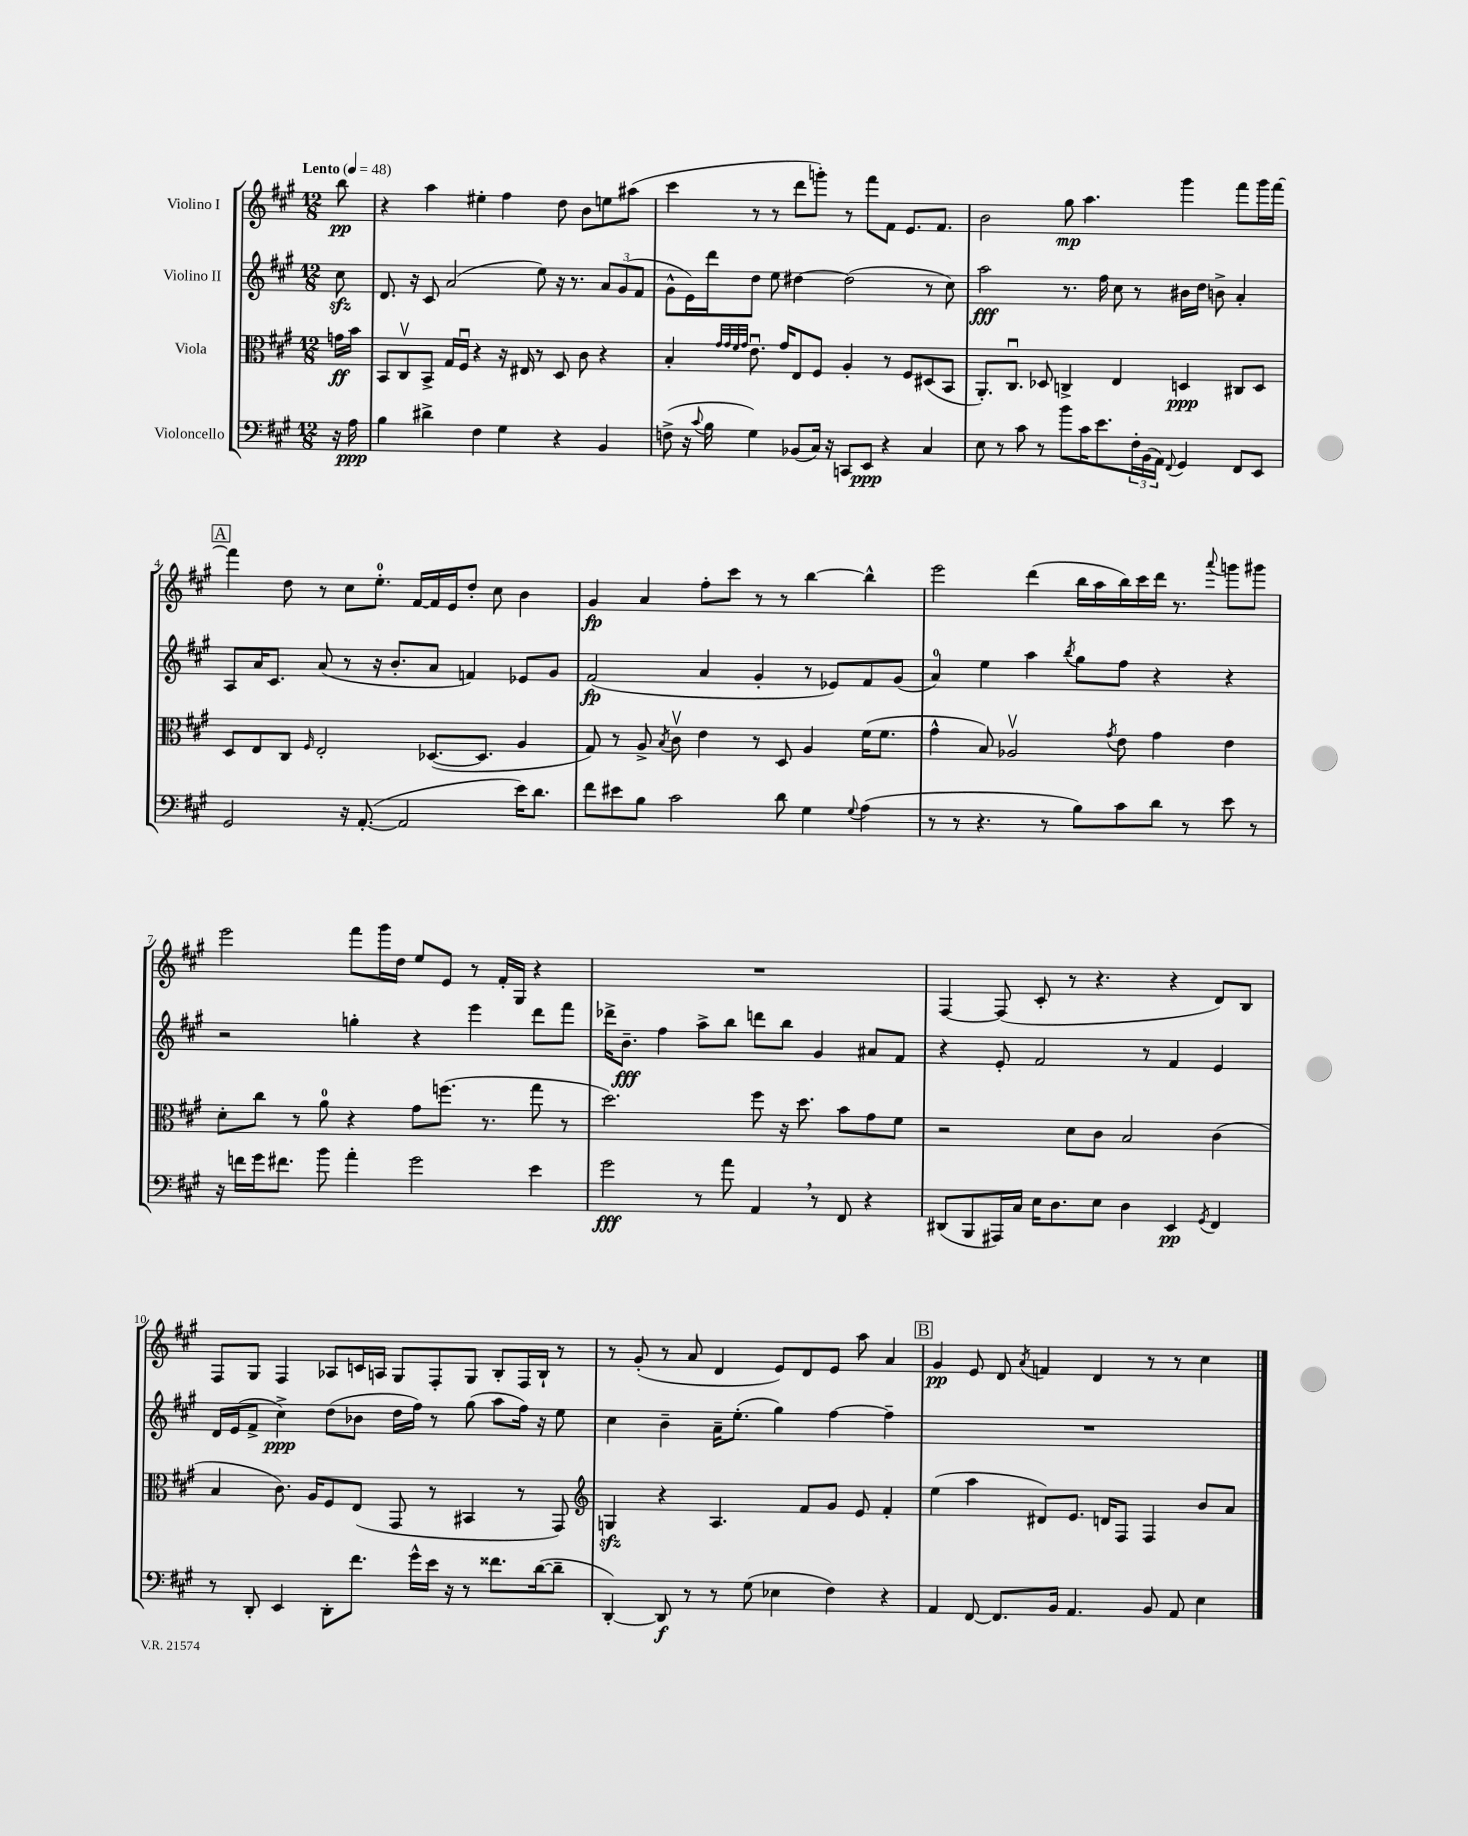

**kern	**kern	**kern	**kern
*staff4	*staff3	*staff2	*staff1
*clefF4	*clefC3	*clefG2	*clefG2
*k[f#c#g#]	*k[f#c#g#]	*k[f#c#g#]	*k[f#c#g#]
*M12/8	*M12/8	*M12/8	*M12/8
*MM48	*MM48	*MM48	*MM48
16r	16g	8cc#	8bb
16A	16b	.	.
=	=	=	=
4B	8BB	8.d	4r
.	8C#v	.	.
.	.	16r	.
4d#^	8BB^	8c#	4aa
.	16G#	(2a	.
.	16F#u	.	.
4F#	4r	.	4ee#'
4G#	16r	.	4ff#
.	16E#	.	.
.	8r	8ee)	.
4r	8D	16r	8dd
.	.	8.r	.
.	8c#	.	8b
4BB	4r	12a	8ee
.	.	(12g#	.
.	.	.	(8aa#
.	.	12f#	.
=	=	=	=
(8F^	4B'	8g#^^	4ccc#
16r	.	16e)	.
8qqc#	.	.	.
16B	.	16ddd	.
.	32qqg#	.	.
.	32qqg#	.	.
.	32qqf#	.	.
.	32qqg#	.	.
4G#)	8.eu	8dd	8r
.	.	8ee	8r
.	16g#	.	.
(8BB-	8E	[4dd#	8ddd
16C#)	8F#	.	8ggg')
16r	.	.	.
8CC	4A'	(2dd#]	8r
8EE	.	.	8fff#
4r	8r	.	8f#
.	8F#	.	8.e
4C#	(8D#	8r	.
.	.	.	8.f#
.	8BB	8cc#)	.
=	=	=	=
8E	8.AA')	2aa	2b
8r	.	.	.
.	8.C#u	.	.
8c#	.	.	.
8r	8D-	.	.
8b	4C^	8.r	8gg#
16c#	.	.	4.aa
8.e	.	16ff#	.
.	4E	8cc#	.
24F#'	.	8r	.
(24BB	.	.	.
24AA)	.	.	.
8qqFF#	.	.	.
4GG#	4D	16b#	4ggg#
.	.	16dd	.
.	.	8b^	.
8FF#	8C#	4a'	8fff#
8EE	8D	.	16ggg#
.	.	.	[16fff#
=	=	=	=
2GG#	8D	8A	4fff#]
.	8E	16a	.
.	.	8.c#	.
.	8C#	.	8dd
.	16qqF#	.	.
.	2E'	(8a	8r
16r	.	8r	8cc#
([8.AA'	.	.	.
.	.	16r	8.ee'
.	.	8.b'	.
2AA]	.	.	.
.	.	.	[16f#
.	([8.D-	8a	16f#]
.	.	.	16e
.	.	4f)	8dd'
.	8.D-]	.	.
.	.	.	8cc#
16e)	4A	8e-	4b
8.d	.	.	.
.	.	8g#	.
=	=	=	=
8f#	8G#)	(2f#	4g#
8e#	8r	.	.
8B	8A^	.	4a
.	8qB	.	.
2c#	8c#v	.	.
.	4e	4a	8ff#'
.	.	.	8ccc#
.	8r	4g#'	8r
8d	8D	.	8r
4G#	4A	8r	[4bb
.	.	8e-)	.
8qqG#	.	.	.
(4A	(16f#	8f#	4bb^^]
.	8.f#	.	.
.	.	(8g#	.
=	=	=	=
8r	4g#^^	4a)	2eee
8r	.	.	.
4.r	8B)	4ee	.
.	2A-v	.	.
.	.	4aa	(4ddd
8r	.	.	.
.	.	8qbb	.
8B)	.	8gg#	16bb
.	.	.	16aa
.	8qg#	.	.
8c#	8e	8ff#	16bb)
.	.	.	16ccc#
8d	4g#	4r	16ddd
.	.	.	8.r
8r	.	.	.
.	.	.	8qqaaa
8e	4e	4r	8ggg
8r	.	.	8ggg#
=	=	=	=
16r	8d'	2r	2eee
16f	.	.	.
16g#	8cc#	.	.
8.f#	.	.	.
.	8r	.	.
8b	8a	.	.
4a'	4r	4gg'	8fff#
.	.	.	16ggg#
.	.	.	16dd
2g#	8g#	4r	8ee
.	(8.ff	.	8e
.	.	4eee	8r
.	8.r	.	.
.	.	.	16f#'
.	.	.	16G#
4e	8gg#	8ddd	4r
.	8r	8fff#	.
=	=	=	=
2g#	2.dd)	16ddd-^	1.r
.	.	8.b~	.
.	.	4ff#	.
8r	.	8aa^	.
8a	.	8bb	.
4AA	8ff#	8ddd	.
.	16r	8bb	.
.	8.dd	.	.
8r	.	4g#	.
8FF#	8b	.	.
4r	8g#	8a#	.
.	8f#	8f#	.
=	=	=	=
(8DD#	2r	4r	[4F#
8BBB	.	.	.
16AAA#)	.	8e'	(8F#]
16C#	.	.	.
16E	.	2f#	8c#'
8.D	.	.	.
.	8d	.	8r
8E	8c#	.	4.r
4D	2B	.	.
.	.	8r	.
4EE	.	4f#	4r
8qGG#	.	.	.
4FF#	(4c#	4e	8d)
.	.	.	8B
=	=	=	=
8r	4B	16d	8F#
.	.	(16e	.
8DD'	.	8f#^	8G#
4EE	8.c#)	4cc#^)	4F#
.	16A	.	.
8DD'	8F#	(8dd	8A-
8.f#	(8E	8b-	16c
.	.	.	16A
.	8GG#	16dd	8G#
16g#^^	.	16ff#)	.
16e	8r	8r	8F#'
16r	.	.	.
8r	4BB#	(8gg#	8G#
8.f##	.	8aa	8B'
.	8r	16ff#)	16F#
([16d	.	16r	16B`
8d~]	8GG#)	8ee	8r
=	=	=	=
*	*clefG2	*	*
[4DD')	4G	4cc#	8r
.	.	.	(8g#'
8DD]	4r	4b~	8r
8r	.	.	8a
8r	4.A	16a~	4d
.	.	(8.ee'	.
(8G#	.	.	.
4E-	.	4gg#)	8e)
.	8f#	.	8d
4F#)	8g#	[4ff#	8e
.	8e	.	8aa
4r	4f#'	4ff#~]	4a
=	=	=	=
4AA	(4ee	1.r	4g#
[8FF#	4aa	.	8e
8.FF#]	.	.	8d
.	.	.	8qa
.	8d#)	.	4f
16BB	.	.	.
4.AA	8.e	.	.
.	.	.	4d
.	16d	.	.
.	8F#	.	.
8BB	4F#	.	8r
8AA	.	.	8r
4E	8b	.	4cc#
.	8a	.	.
==	==	==	==
*-	*-	*-	*-
